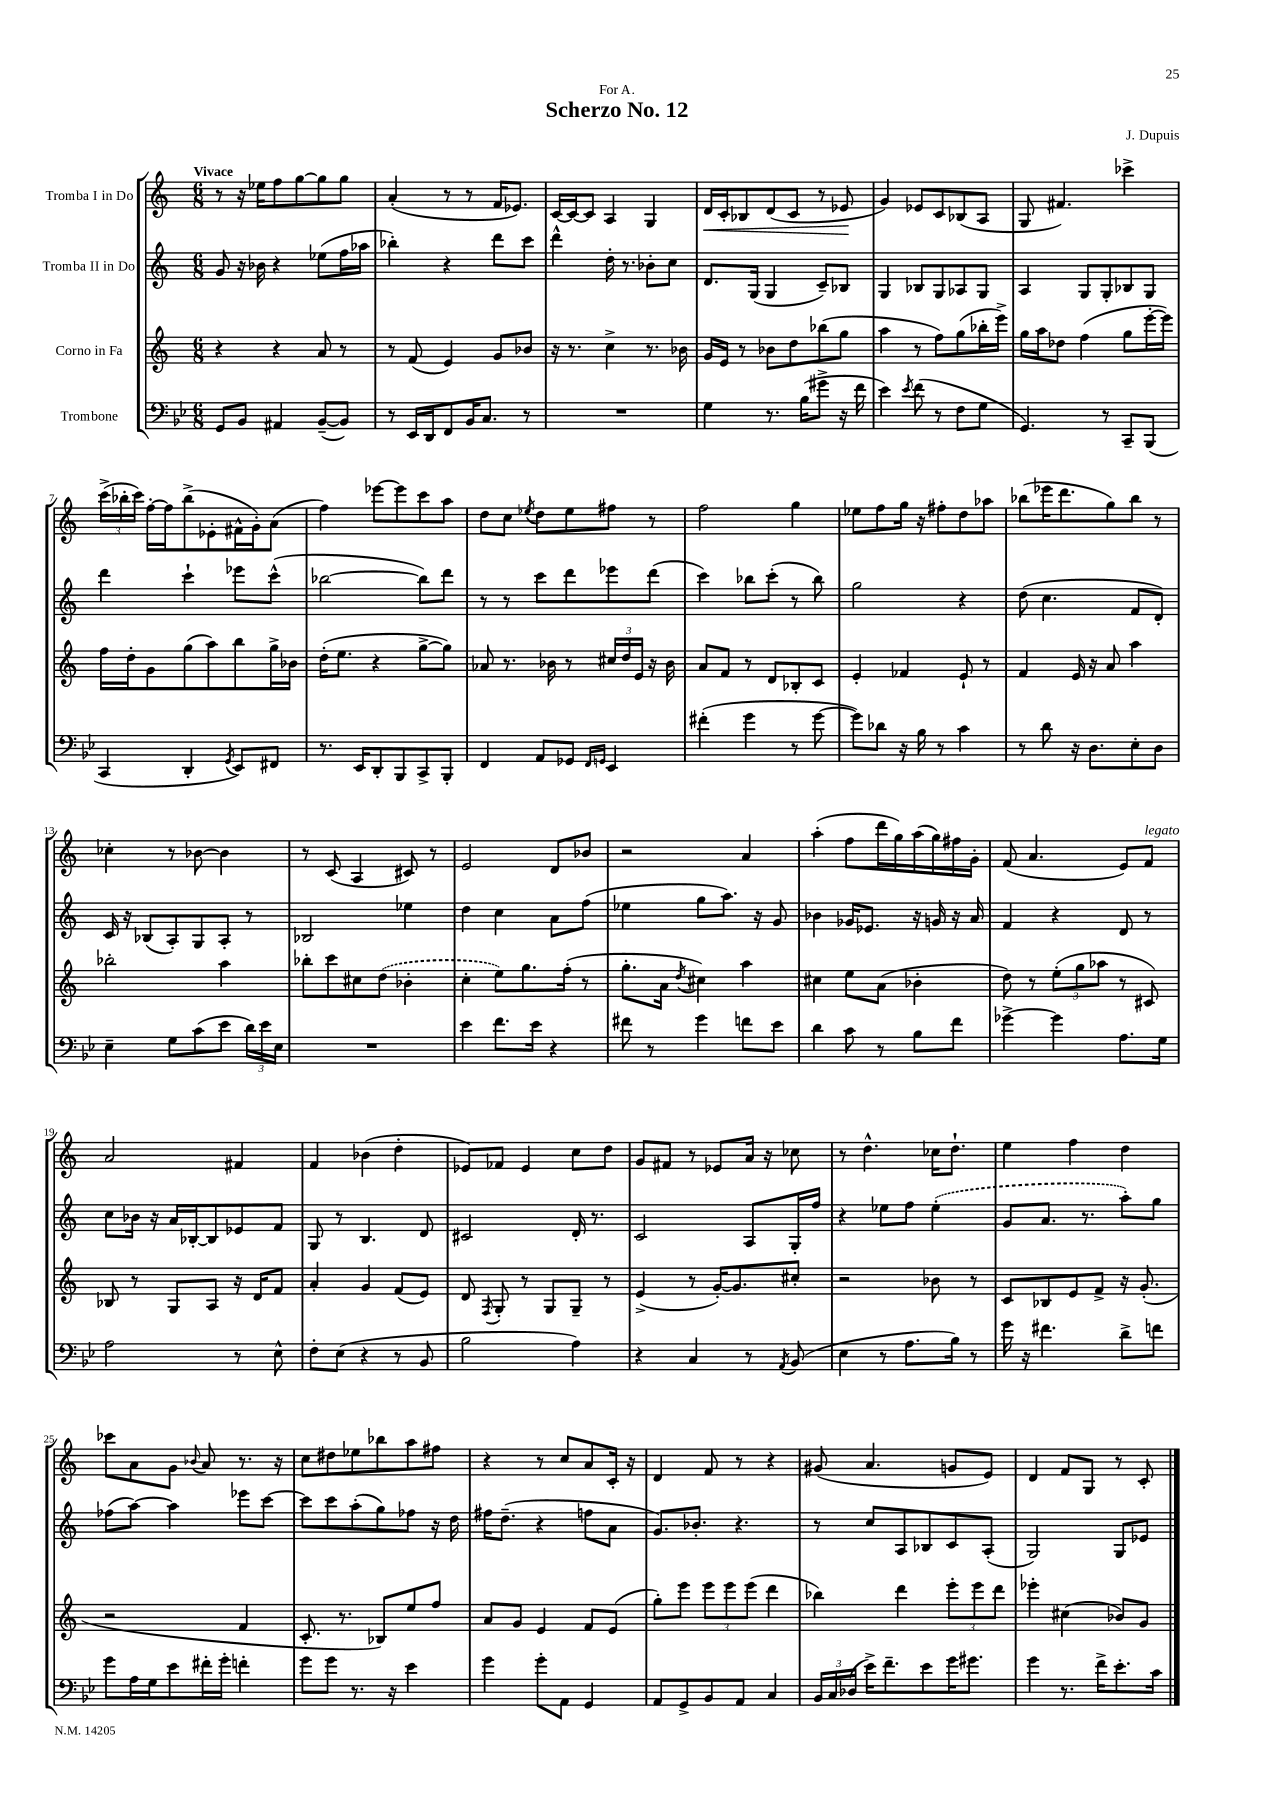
\header { title = "Scherzo No. 12" composer = "J. Dupuis" dedication = "For A." }
<<
\new StaffGroup <<
\new Staff = "s0" \with { instrumentName = "Tromba I in Do" } {
    \clef treble \key c \major \numericTimeSignature \time 6/8 \tempo "Vivace"
    \autoBeamOff r8 r16 ees''16[ f''8 g''8~ g''8 g''8] |
    a'4-.( r8 r8 f'16[ ees'8.]) |
    c'16[~ c'16~ c'8] a4 g4 |
    d'16[\< c'16-. bes8 d'8( c'8] r8 ees'8\! |
    g'4) ees'8[ c'8 bes8( a8] |
    g8 fis'4.) ces'''4-> |
    \tuplet 3/2 { c'''16[->( bes''16-. c'''16]) } f''16[~-. f''16 bes''8->( ees'8-. fis'16-^ g'16-.) a'8]( |
    f''4) ees'''8[~ ees'''8 c'''8 a''8] |
    d''8[ c''8] \acciaccatura { ees''8 } d''8[ ees''8 fis''8] r8 |
    f''2 g''4 |
    ees''8[ f''8 g''16] r16 fis''8[-. d''8 aes''8] |
    bes''8[( ees'''16 d'''8. g''8) bes''8] r8 |
    ces''4-. r8 bes'8~ bes'4 |
    r8 c'8( a4 cis'8) r8 |
    e'2 d'8[ bes'8] |
    r2 a'4 |
    a''4-.( f''8[ d'''16 g''16) a''16( g''16) fis''16 g'16]-. |
    f'8( a'4. e'8[) f'8]^\markup { \italic "legato" } |
    a'2 fis'4 |
    f'4 bes'4( d''4-. |
    ees'8[) fes'8] ees'4 c''8[ d''8] |
    g'8[ fis'8] r8 ees'8[ a'16] r16 ces''8 |
    r8 d''4.-^ ces''16[ d''8.]-! |
    e''4 f''4 d''4 |
    ces'''8[ a'8 g'8] \appoggiatura { bes'8 } a'8 r8. r16 |
    c''8[ dis''8 ees''8 bes''8 a''8 fis''8] |
    r4 r8 c''8[ a'8 c'16]-. r16 |
    d'4 f'8 r8 r4 |
    gis'8( a'4. g'8[ e'8]) |
    d'4 f'8[ g8] r8 c'8-. \bar "|." |
}
\new Staff = "s1" \with { instrumentName = "Tromba II in Do" } {
    \clef treble \key c \major \numericTimeSignature \time 6/8
    \autoBeamOff g'8 r16 bes'16 r4 ees''8[( f''16 aes''16] |
    bes''4-.) r4 d'''8[ c'''8] |
    d'''4-^ d''16-. r8. bes'8[-. c''8] |
    d'8.[ g16]( g4 c'8[--) bes8] |
    g4 bes8[ g8 aes8 g8] |
    a4 g8[ g8-. bes8 g8] |
    d'''4 c'''4-! ees'''8[ c'''8]-^( |
    bes''2~ bes''8[) d'''8] |
    r8 r8 c'''8[ d'''8 ees'''8 d'''8]( |
    c'''4) bes''8[ c'''8]-.( r8 bes''8) |
    g''2 r4 |
    d''8( c''4. f'8[ d'8]-.) |
    c'16 r16 bes8[( a8-.) g8 a8]-. r8 |
    bes2 ees''4 |
    d''4 c''4 a'8[ f''8]( |
    ees''4 g''8[ a''8.]) r16 g'8 |
    bes'4 ges'16[ ees'8.] r16 g'16 r16 a'16 |
    f'4 r4 d'8 r8 |
    c''8[ bes'16] r16 a'16[ bes16~-. bes8 ees'8 f'8] |
    g8 r8 b4. d'8 |
    cis'2 d'16-. r8. |
    c'2 a8[ g16-. f''16] |
    r4 ees''8[ f''8] \once \slurDashed ees''4-.( |
    g'8[ a'8.] r8. a''8[-.) g''8] |
    fes''8[( a''8]~) a''4 ees'''8[ c'''8]~ |
    c'''8[ c'''8 a''8-.( g''8) fes''8] r16 d''16 |
    fis''16[ d''8.]--( r4 f''8[ a'8] |
    g'8.[) bes'8.]-. r4. |
    r8 c''8[ a8 bes8 c'8 a8]-.( |
    g2) g8[ ees'8] \bar "|." |
}
\new Staff = "s2" \with { instrumentName = "Corno in Fa" } {
    \clef treble \key c \major \numericTimeSignature \time 6/8
    \autoBeamOff r4 r4 a'8 r8 |
    r8 f'8( e'4) g'8[ bes'8] |
    r16 r8. c''4-> r8. bes'16 |
    g'16[ e'16] r8 bes'8[ d''8 bes''8( g''8] |
    a''4 r8 f''8[) g''8( bes''16-. e'''16]->) |
    g''16[ a''16 des''8] f''4( g''8[ e'''16~-. e'''16]) |
    f''16[ d''16-. g'8 g''8( a''8) b''8 g''16-> bes'16] |
    d''16[-.( e''8.] r4 g''8[~-> g''8]) |
    aes'8 r8. bes'16 r8 \tuplet 3/2 { cis''16[ d''16 e'16] } r16 bes'16 |
    a'8[ f'8] r8 d'8[ bes8-. c'8] |
    e'4-. fes'4 e'8-! r8 |
    f'4 e'16 r16 a'8 a''4 |
    bes''2-. a''4 |
    bes''8[-. c'''8 cis''8 \once \slurDashed d''8]( bes'4-. |
    c''4-. e''8[) g''8. f''16]-.( r8 |
    g''8.[-. a'16] \acciaccatura { d''8 } cis''4) a''4 |
    cis''4 e''8[ a'8]( bes'4-. |
    d''8) r8 \tuplet 3/2 { e''8[-.( g''8 aes''8] } r8 cis'8) |
    bes8 r8 g8[ a8] r16 d'16[ f'8] |
    a'4-. g'4 f'8[( e'8]) |
    d'8 \acciaccatura { f8 } g8-. r8 g8[ g8]-- r8 |
    e'4->( r8 g'16[~-.) g'8. cis''8]-. |
    r2 bes'8 r8 |
    c'8[ bes8 e'8 f'8]-> r16 g'8.-.( |
    r2 f'4 |
    c'8.-. r8. bes8[) e''8 f''8] |
    a'8[ g'8] e'4 f'8[ e'8]( |
    g''8[-.) e'''8] \tuplet 3/2 { e'''8[ e'''8 e'''8]( } d'''4 |
    bes''4) d'''4 \tuplet 3/2 { e'''8[-. e'''8 d'''8] } |
    ees'''4-. cis''4( bes'8[) g'8] \bar "|." |
}
\new Staff = "s3" \with { instrumentName = "Trombone" } {
    \clef bass \key bes \major \numericTimeSignature \time 6/8
    \autoBeamOff g,8[ bes,8] ais,4 bes,8[~--( bes,8]) |
    r8 ees,16[ d,16 f,8 bes,16 c8.] r8 |
    R2. |
    g4 r8. bes16[( gis'8]-> r16 f'16 |
    ees'4) \acciaccatura { ees'8 } f'8( r8 f8[ g8] |
    g,4.) r8 c,8[-- bes,,8]( |
    c,4 d,4-. \acciaccatura { g,8 } ees,8[) fis,8] |
    r8. ees,16[ d,8-. bes,,8 c,8-> bes,,8]-. |
    f,4 a,8[ ges,8] \grace { f,16[ g,16] } ees,4 |
    fis'4-.( g'4 r8 g'8~ |
    g'8[) des'8] r16 bes16 r8 c'4 |
    r8 d'8 r16 d8.[ ees8-. d8] |
    ees4-- g8[ c'8( ees'8] \tuplet 3/2 { d'16[) ees'16 ees16] } |
    R2. |
    ees'4 f'8.[ ees'16] r4 |
    fis'8 r8 g'4 f'8[ ees'8] |
    d'4 c'8 r8 bes8[ f'8] |
    ges'4~-> ges'4 a8.[ g16] |
    a2 r8 ees8-^ |
    f8[-. ees8]( r4 r8 bes,8 |
    bes2 a4) |
    r4 c4 r8 \acciaccatura { a,8 } bes,8( |
    ees4 r8 a8.[ bes16]) r8 |
    g'16 r16 fis'4. d'8[-> f'8] |
    g'8[ a16 g16 ees'8 fis'16-. g'16]-. f'4-. |
    g'8[ g'8] r8. r16 ees'4 |
    g'4 g'8[-. a,8] g,4 |
    a,8[ g,8-> bes,8 a,8] c4 |
    \tuplet 3/2 { bes,16[ c16 des16]( } ees'16[->) f'8.-- ees'8 g'16 gis'8.] |
    g'4 r8. f'16[-> ees'8.-. c'16] \bar "|." |
}
>>
>>
